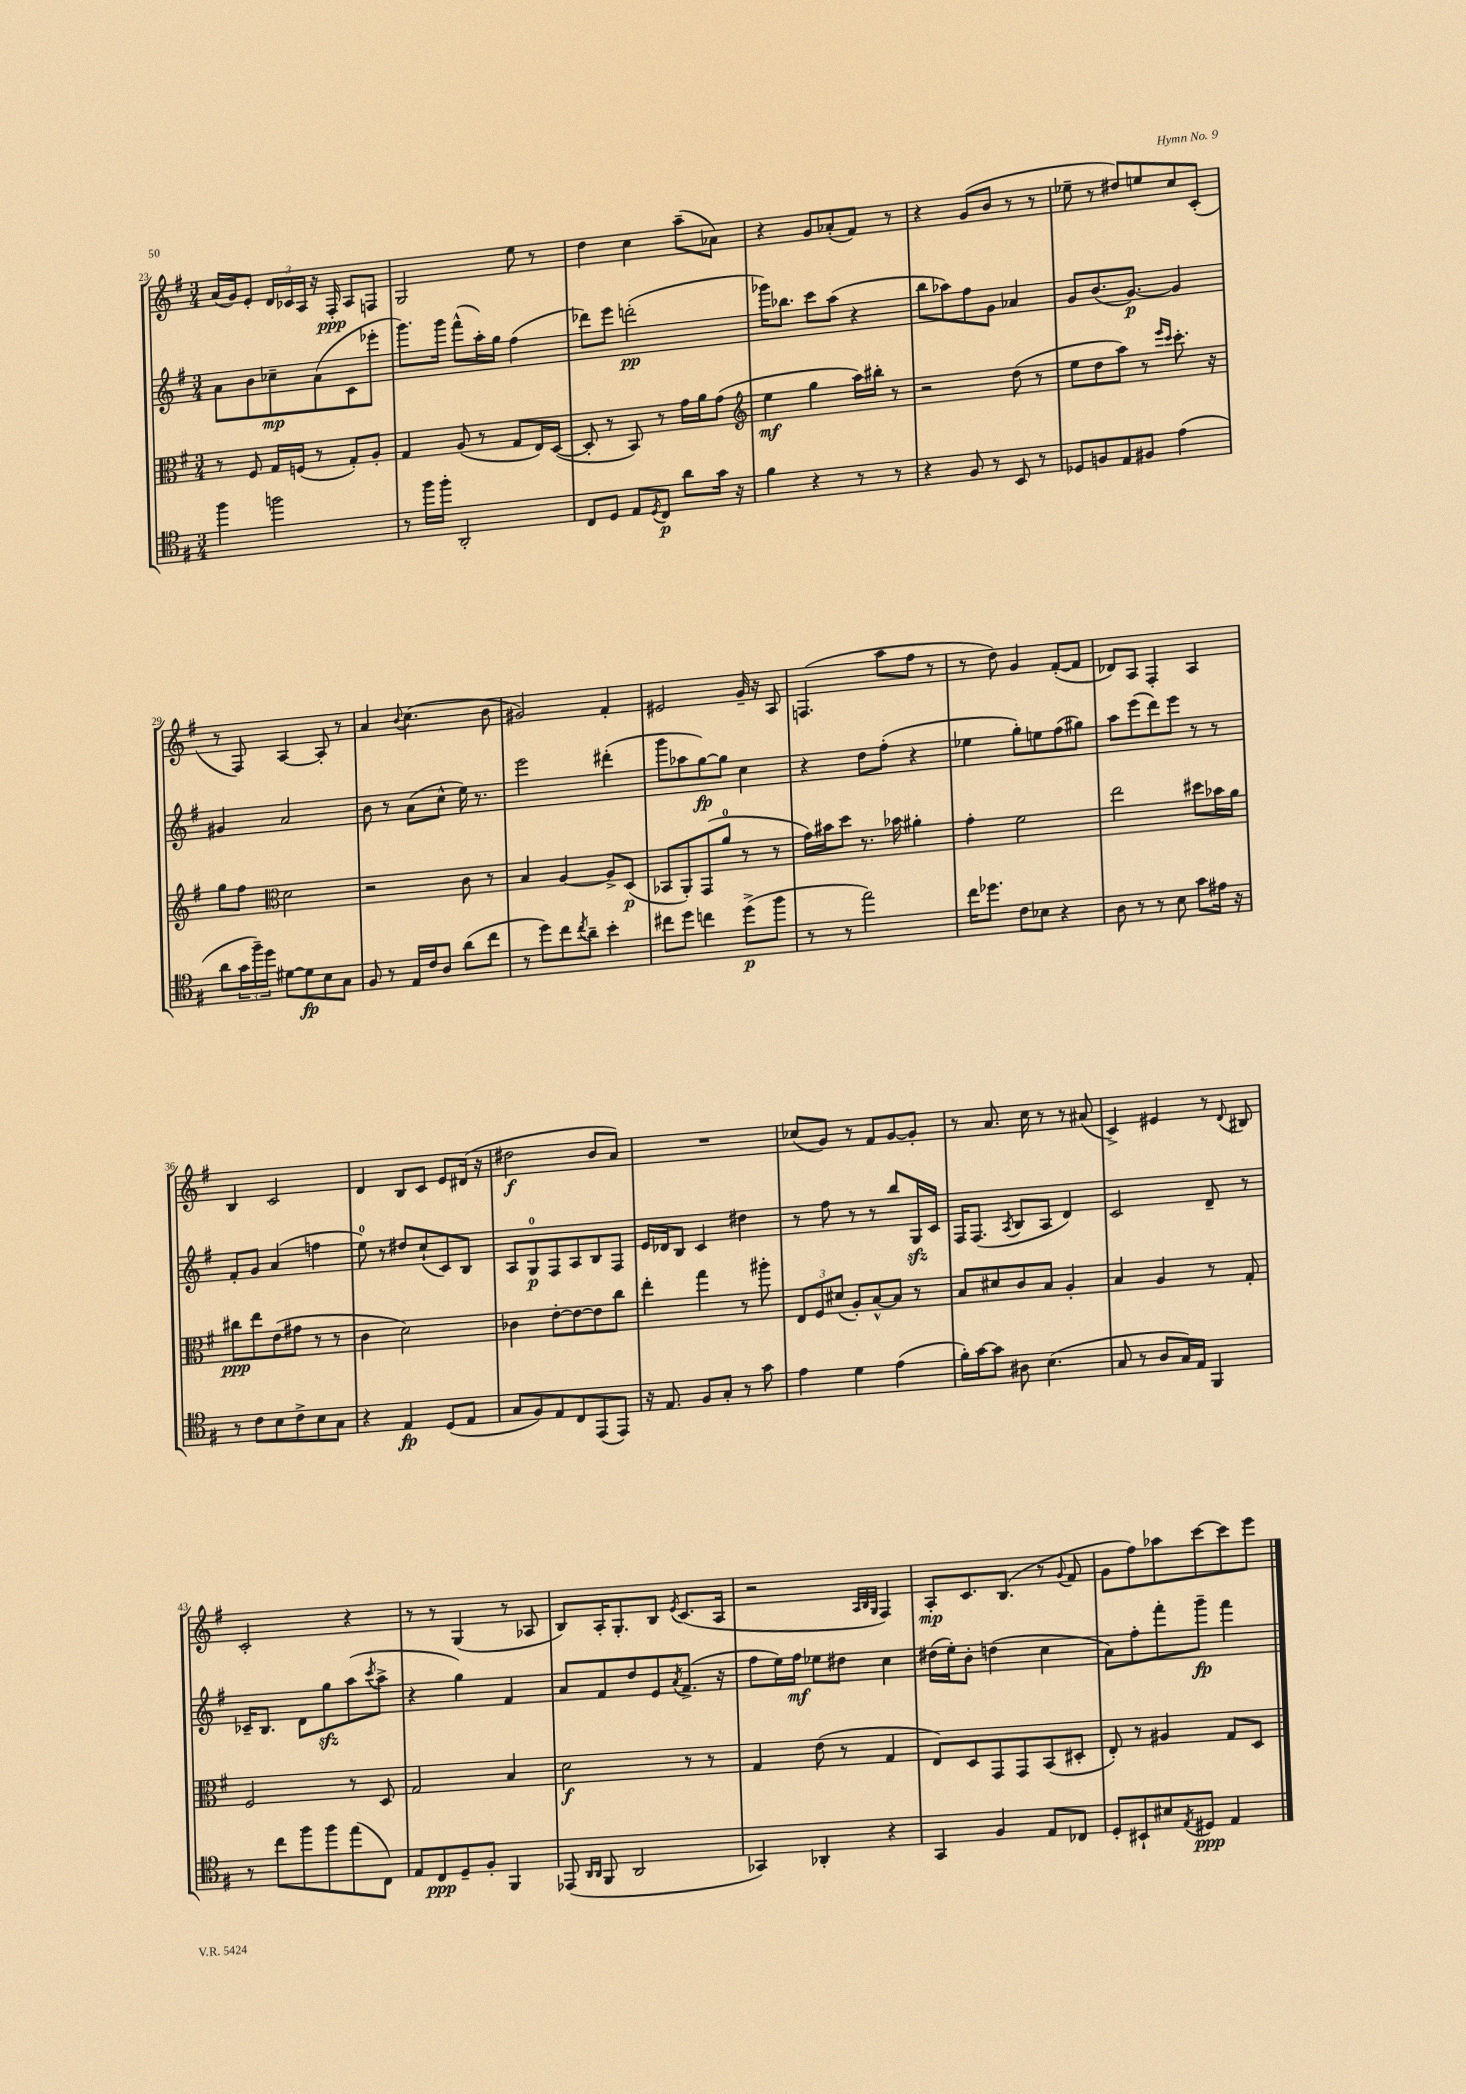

**kern	**dynam	**kern	**dynam	**kern	**dynam	**kern	**dynam
*part4	*part4	*part3	*part3	*part2	*part2	*part1	*part1
*staff4	*staff4	*staff3	*staff3	*staff2	*staff2	*staff1	*staff1
*clefC4	*	*clefC3	*	*clefG2	*	*clefG2	*
*k[f#]	*	*k[f#]	*	*k[f#]	*	*k[f#]	*
*M3/4	*	*M3/4	*	*M3/4	*	*M3/4	*
=23	=23	=23	=23	=23	=23	=23	=23
4ff#\	.	8r	.	8a\L	.	(16a/LL	.
.	.	.	.	.	.	16g/J)	.
.	.	8F#/	.	8b\	.	8e'/J	.
2ffn\	.	16G/LL	.	8cc-X~\	mp	24d/LL	.
.	.	.	.	.	.	24c-X/	.
.	.	(16Fn/JJ	.	.	.	.	.
.	.	.	.	.	.	24A/JJ	.
.	.	8r	.	(8a\	.	16r	.
.	.	.	.	.	.	16F#'/	ppp
.	.	8G'/L)	.	8c\	.	8A/L	.
.	.	8A'/J	.	8eee-X'\J	.	8Fn/J	.
=24	=24	=24	=24	=24	=24	=24	=24
8r	.	4G/	.	8.ggg\L)	.	2G/	.
16ff#\LL	.	.	.	.	.	.	.
16ff#'\JJ	.	.	.	16ggg\Jk	.	.	.
2AA'/	.	(8A/	.	(8fff#^^\L	.	.	.
.	.	8r	.	16aa'\L)	.	.	.
.	.	.	.	16gg\JJ	.	.	.
.	.	8G/L	.	(4ff#\	.	8ee\	.
.	.	16E/L)	.	.	.	8r	.
.	.	([16D/JJ	.	.	.	.	.
=25	=25	=25	=25	=25	=25	=25	=25
8C/L	.	8D'/]	.	8ddd-X\L)	.	4dd\	.
8D/J	.	8r	.	8eee\J	.	.	.
8E/L	.	8BB/)	.	(2dddn'\	pp	4cc\	.
8qD/	.	.	.	.	.	.	.
8C/J	p	8r	.	.	.	.	.
8a\L	.	16g\LL	.	.	.	(8aa~\L	.
.	.	16a\J	.	.	.	.	.
16g\Jk	.	(8g\J	.	.	.	8a-X\J)	.
16r	.	.	.	.	.	.	.
=26	=26	=26	=26	=26	=26	=26	=26
*	*	*clefG2	*	*	*	*	*
4f#\	.	4ee\	mf	16ggg-X\KL)	.	4r	.
.	.	.	.	8.bb-X\J	.	.	.
4r	.	4gg\	.	8ccc\L	.	8g/L	.
.	.	.	.	(8aa\J	.	(8a-X'/	.
8r	.	16aa\LL)	.	4r	.	8f#/J)	.
.	.	16bb#X'\JJ	.	.	.	.	.
8r	.	8r	.	.	.	8r	.
=27	=27	=27	=27	=27	=27	=27	=27
4r	.	2r	.	8bb\L	.	4r	.
.	.	.	.	8aa-X\)	.	.	.
8F#/	.	.	.	8ff#\	.	(8g/L	.
8r	.	.	.	8g\J	.	8b/J	.
8BB/	.	(8dd\	.	4a-X/	.	8r	.
8r	.	8r	.	.	.	8r	.
=28	=28	=28	=28	=28	=28	=28	=28
8D-X/L	.	8ee\L	.	8g/L	.	8ee-X~\	.
8Fn/	.	8dd\	.	(8.b/	.	8r	.
8E/	.	8aa\J)	.	.	.	8dd#X/L)	.
.	.	.	.	[8.g/J)	p	.	.
8F#X/J	.	8r	.	.	.	8een/	.
.	.	16qqeee/LL	.	.	.	.	.
.	.	16qqccc/JJ	.	.	.	.	.
(4e\	.	8.ccc'\	.	4g/]	.	8cc/	.
.	.	.	.	.	.	(8c'/J	.
.	.	16r	.	.	.	.	.
!!LO:LB:g=z
=29	=29	=29	=29	=29	=29	=29	=29
8a\L	.	8gg\L	.	4g#X/	.	8r	.
24g\L	.	8ff#\J	.	.	.	8F#/)	.
24ff#~\)	.	.	.	.	.	.	.
24dd\JJ	.	.	.	.	.	.	.
*	*	*clefC3	*	*	*	*	*
[8d#X\L	.	2d\	.	2a/	.	[4A/	.
8d#\]	fp	.	.	.	.	.	.
8B\	.	.	.	.	.	8A'/]	.
8G\J	.	.	.	.	.	8r	.
=30	=30	=30	=30	=30	=30	=30	=30
8F#/	.	2r	.	8b\	.	4a/	.
8r	.	.	.	8r	.	.	.
.	.	.	.	.	.	8qqb/	.
16E/LL	.	.	.	(8a\L	.	(4.cc\	.
16c/J	.	.	.	.	.	.	.
8A/J	.	.	.	8cc^^\J	.	.	.
(8a\L	.	8c\	.	16ee\)	.	.	.
.	.	.	.	8.r	.	.	.
8cc\J	.	8r	.	.	.	8b\	.
=31	=31	=31	=31	=31	=31	=31	=31
8r	.	4B/	.	2eee\	.	2g#X/)	.
8dd\L)	.	.	.	.	.	.	.
8cc\	.	[4A/	.	.	.	.	.
8qcc/	.	.	.	.	.	.	.
8a~\J	.	.	.	.	.	.	.
4b'\	.	8A^/L]	.	(4ddd#X'\	.	4f#'/	.
.	.	(8D/J	p	.	.	.	.
=32	=32	=32	=32	=32	=32	=32	=32
8cc#X\L	.	8BB-X/L	.	8ggg\L	.	2e#X/	.
8dd\J	.	8AA'/)	.	8aa-X\	.	.	.
4ccn\	.	(8GG/	.	[8gg\)	fp	.	.
.	.	8a/J	.	8gg\J]	.	.	.
(8dd^\L	p	8r	.	4cc\	.	16g~/	.
.	.	.	.	.	.	16r	.
8ff#\J	.	8r	.	.	.	8A/	.
=33	=33	=33	=33	=33	=33	=33	=33
8r	.	16g\LL)	.	4r	.	(4.Fn/	.
.	.	16b#X\J	.	.	.	.	.
8r	.	8dd\J	.	.	.	.	.
2ee\)	.	8.r	.	8dd\L	.	.	.
.	.	.	.	(8ff#'\J	.	8aa\L	.
.	.	16b-X\	.	.	.	.	.
.	.	4a#X'\	.	4r	.	8ff#\J	.
.	.	.	.	.	.	8r	.
=34	=34	=34	=34	=34	=34	=34	=34
16cc\KL	.	4g'\	.	4ee-X\	.	8r	.
8.dd-X\J	.	.	.	.	.	.	.
.	.	.	.	.	.	8dd\)	.
8c\L	.	2f#\	.	8gg'\L)	.	4g/	.
8B-X\J	.	.	.	8een\	.	.	.
4r	.	.	.	(8ff#\	.	([8f#'/L	.
.	.	.	.	8gg#X\J)	.	8f#/J]	.
=35	=35	=35	=35	=35	=35	=35	=35
8A\	.	2ee\	.	8aa\L	.	8d-X/L)	.
8r	.	.	.	(8eee\	.	8A/J	.
8r	.	.	.	8ddd\)	.	4F#'/	.
8B\	.	.	.	8eee\J	.	.	.
8g\L	.	8dd#X\L	.	8r	.	4A/	.
16e#X\Jk	.	16b-X\L	.	8r	.	.	.
16r	.	16a\JJ	.	.	.	.	.
!!LO:LB:g=z
=36	=36	=36	=36	=36	=36	=36	=36
8r	.	8cc#X\L	ppp	8f#'/L	.	4B/	.
8c\L	.	8ee\	.	8g/J	.	.	.
8B\	.	(8e\	.	(4a/	.	2c/	.
8c^\	.	8g#X\J	.	.	.	.	.
8B\	.	8r	.	4ffn\	.	.	.
8G\J	.	8r	.	.	.	.	.
=37	=37	=37	=37	=37	=37	=37	=37
4r	.	4c\	.	8ee\)	.	4d/	.
.	.	.	.	8r	.	.	.
4E/	fp	2d\)	.	8dd#X/L	.	8B/L	.
.	.	.	.	(8cc`/	.	8c/J	.
(8D/L	.	.	.	8c/)	.	8e/L	.
8E/J	.	.	.	8B/J	.	(16d#X/Jk	.
.	.	.	.	.	.	16r	.
=38	=38	=38	=38	=38	=38	=38	=38
8G/L	.	4c-X\	.	8A/L	.	2dd#X\	f
8F#/)	.	.	.	8G/	p	.	.
8E/	.	[8e'\L	.	8F#/	.	.	.
8C/	.	8e\_	.	8A/	.	.	.
(8EE/	.	8e\]	.	8B/	.	8b/L	.
8EE/J)	.	8cc\J	.	8F#/J	.	8a/J)	.
=39	=39	=39	=39	=39	=39	=39	=39
16r	.	4ee'\	.	16e/LL	.	2.r	.
8.E/	.	.	.	16d-X/J	.	.	.
.	.	.	.	8B/J	.	.	.
8F#/L	.	4gg\	.	4c/	.	.	.
8G'/J	.	.	.	.	.	.	.
8r	.	8r	.	4dd#X\	.	.	.
8g\	.	8aa#X'\	.	.	.	.	.
=40	=40	=40	=40	=40	=40	=40	=40
4e\	.	12E/L	.	8r	.	(8cc-X/L	.
.	.	12F#/	.	.	.	.	.
.	.	.	.	8ff#\	.	8g/J)	.
.	.	(12d#X/J	.	.	.	.	.
4d\	.	8A'/L)	.	8r	.	8r	.
.	.	[8B^^/	.	8r	.	8f#/L	.
(4e\	.	8B/J]	.	8bb/L	.	[8g/	.
.	.	8r	.	16Gzz/L	.	8g'/J]	.
.	.	.	.	16c/JJ	.	.	.
=41	=41	=41	=41	=41	=41	=41	=41
16f#'\LL)	.	8B/L	.	16F#/KL	.	8r	.
[16g\J	.	.	.	(8.F#/J	.	.	.
8g\J]	.	8d#X/	.	.	.	8.a/	.
.	.	.	.	8qA/	.	.	.
8A#X\	.	8c/	.	8B/L	.	.	.
.	.	.	.	.	.	16cc\	.
(4.B\	.	8B/J	.	8A/J	.	8r	.
.	.	4A'/	.	4d/)	.	8r	.
.	.	.	.	.	.	(8a#X/	.
=42	=42	=42	=42	=42	=42	=42	=42
8G/	.	4B/	.	2c/	.	4c^/)	.
8r	.	.	.	.	.	.	.
8A/L	.	4A/	.	.	.	4e#X/	.
16G/L)	.	.	.	.	.	.	.
16E/JJ	.	.	.	.	.	.	.
4FF#/	.	8r	.	8d~/	.	8r	.
.	.	.	.	.	.	8qqd/	.
.	.	8G'/	.	8r	.	8B#X/	.
!!LO:LB:g=z
=43	=43	=43	=43	=43	=43	=43	=43
8r	.	2F#/	.	16c-X~/KL	.	2c'/	.
.	.	.	.	8.B/J	.	.	.
8cc\L	.	.	.	.	.	.	.
8ff#\	.	.	.	8d\L	.	.	.
8ff#\	.	.	.	8ggzz\	.	.	.
(8ee\	.	8r	.	(8aa\	.	4r	.
.	.	.	.	8qccc/	.	.	.
8C\J)	.	8D/	.	8aa^\J	.	.	.
=44	=44	=44	=44	=44	=44	=44	=44
8E/L	.	2G/	.	4r	.	8r	.
8C/	ppp	.	.	.	.	8r	.
8D~/	.	.	.	4gg\)	.	(4G/	.
8F#'/J	.	.	.	.	.	.	.
4FF#/	.	4B/	.	4f#/	.	8r	.
.	.	.	.	.	.	8A-X/	.
=45	=45	=45	=45	=45	=45	=45	=45
(8EE-X/	.	2d\	f	8a/L	.	8B/L)	.
16qqAA/LL	.	.	.	.	.	.	.
16qqAA/JJ	.	.	.	.	.	.	.
8FF#/	.	.	.	8f#/	.	16A'/K	.
.	.	.	.	.	.	8.G'/	.
2AA/	.	.	.	8dd/	.	.	.
.	.	.	.	8e/	.	8B/J	.
.	.	.	.	8qa/	.	8qe/	.
.	.	8r	.	(8.f#^/J	.	(8.c/L	.
.	.	8r	.	.	.	.	.
.	.	.	.	16r	.	16A/Jk	.
=46	=46	=46	=46	=46	=46	=46	=46
4GG-X/)	.	4G/	.	8ff#\L	.	2r	.
.	.	.	.	16ee\L)	.	.	.
.	.	.	.	16ff#\JJ	mf	.	.
4AA-X'/	.	(8e\	.	8ee-X\L	.	.	.
.	.	8r	.	8dd#X\J	.	.	.
.	.	.	.	.	.	32qqA/LLL	.
.	.	.	.	.	.	32qqB/	.
.	.	.	.	.	.	32qqG/JJJ	.
4r	.	4G/	.	4cc\	.	4F#/)	.
=47	=47	=47	=47	=47	=47	=47	=47
4GG/	.	8E/L)	.	(16dd#X\LL	.	8A'/L	mp
.	.	.	.	16ee'\J)	.	.	.
.	.	8D/	.	8b'\J	.	8.c/	.
4F#/	.	8GG/	.	(4ddn\	.	.	.
.	.	.	.	.	.	(8.B/J	.
.	.	8GG/	.	.	.	.	.
8E/L	.	(8BB/	.	4cc\	.	8r	.
.	.	.	.	.	.	8qqg/	.
8C-X/J	.	8D#X'/J	.	.	.	8f#/	.
=48	=48	=48	=48	=48	=48	=48	=48
8D'/L	.	8E'/)	.	8a\L)	.	8g\L	.
8BB#X`/	.	8r	.	8ff#'\	.	8ff#\)	.
8B#X/	.	4A#X/	.	8fff#'\	.	8aa-X\	.
8qE/	.	.	.	.	.	.	.
8D#X/J	ppp	.	.	8ggg~\J	fp	[8ccc\	.
4E/	.	8G/L	.	4fff#\	.	8ccc\]	.
.	.	8D/J	.	.	.	8eee\J	.
==	==	==	==	==	==	==	==
*-	*-	*-	*-	*-	*-	*-	*-
